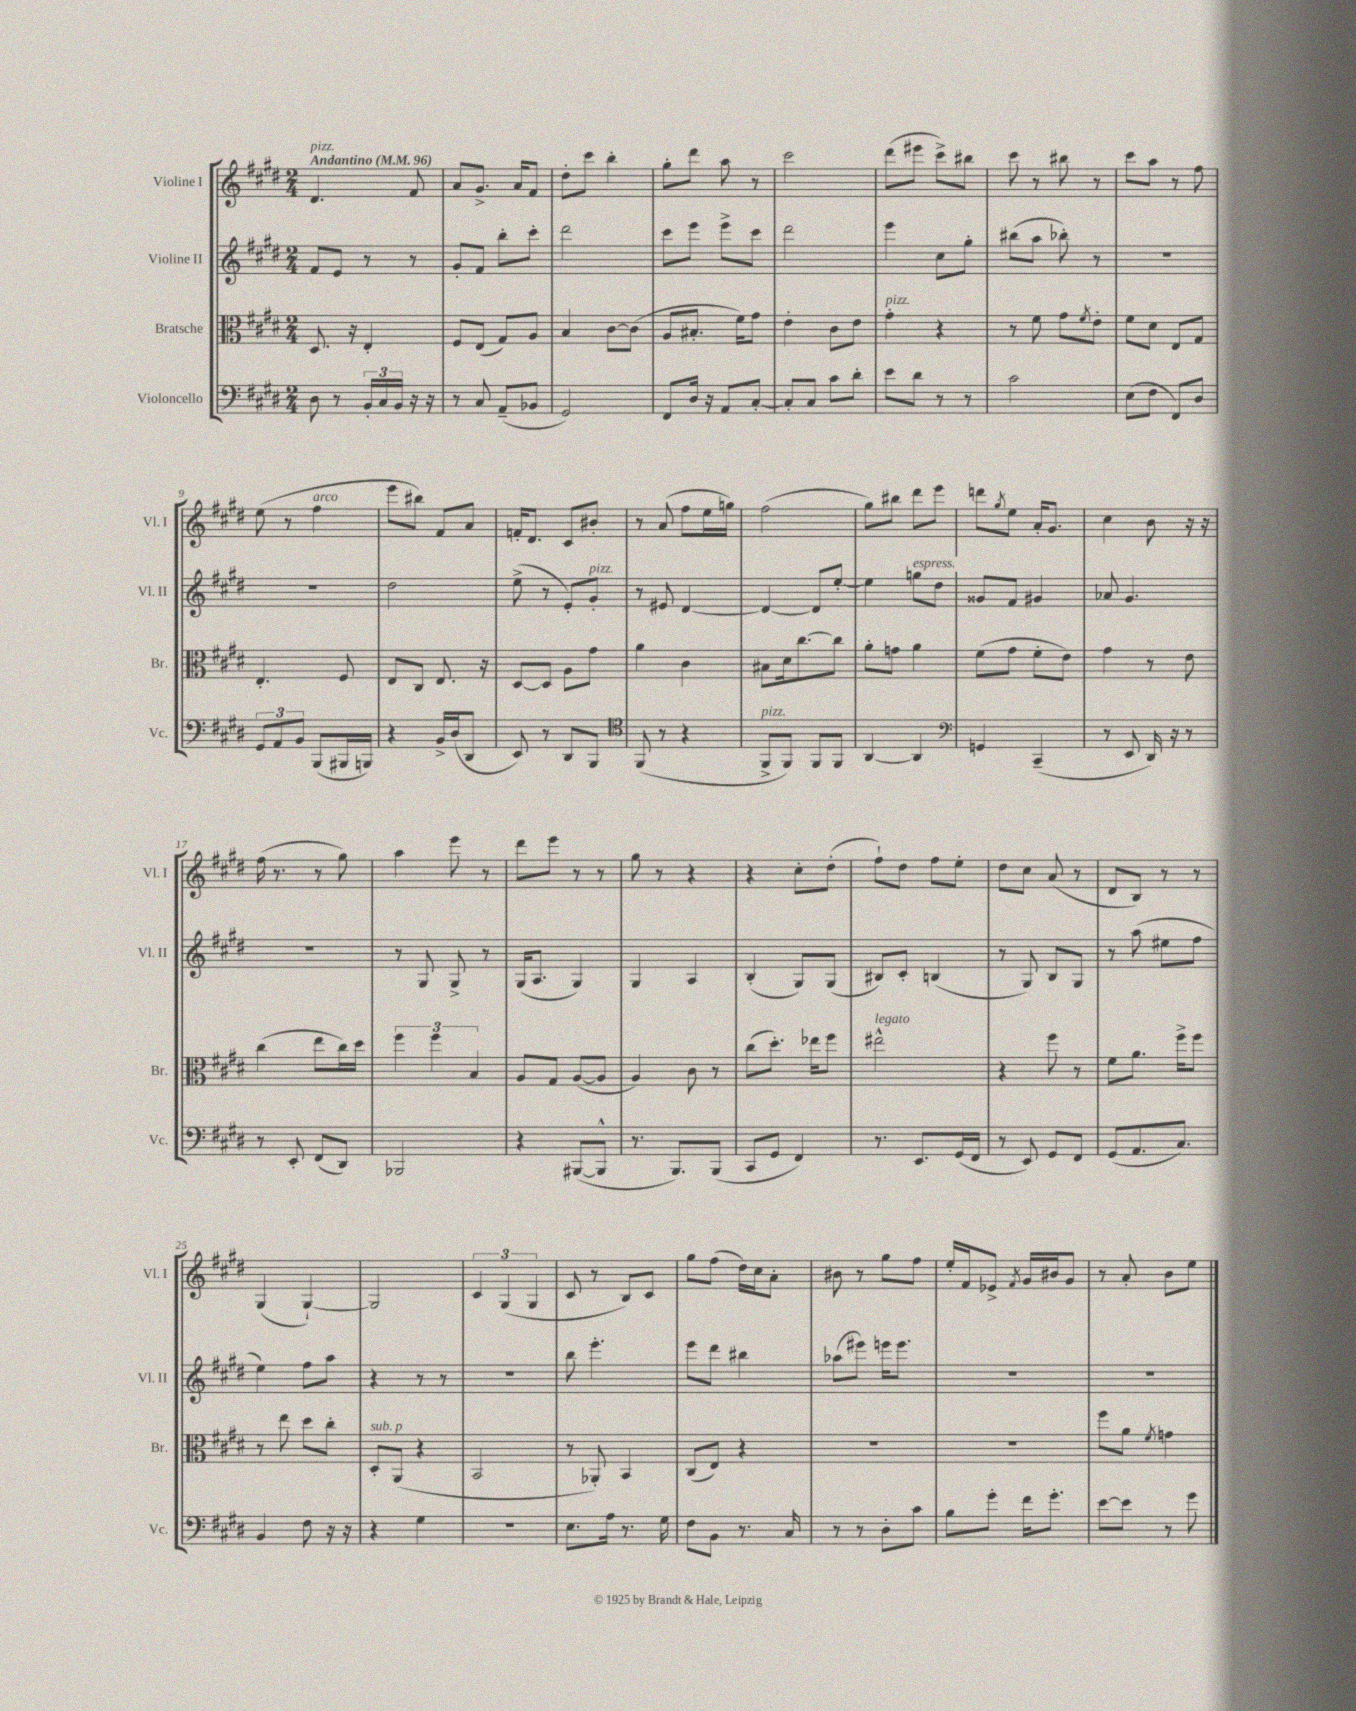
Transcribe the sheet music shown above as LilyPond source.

<<
\new StaffGroup <<
\new Staff = "s0" \with { instrumentName = "Violine I" shortInstrumentName = "Vl. I" } {
    \clef treble \key e \major \numericTimeSignature \time 2/4 \tempo "Andantino" 4 = 96
    dis'4.^\markup { \italic "pizz." } fis'8 |
    a'8 gis'8.-> a'16 fis'8 |
    dis''8-. cis'''8 b''4-. |
    gis''8-. dis'''8 a''8 r8 |
    cis'''2 |
    dis'''8( eis'''8 cis'''8->) bis''8 |
    cis'''8 r8 bis''8 r8 |
    cis'''8 a''8 r8 fis''8 |
    e''8( r8 fis''4^\markup { \italic "arco" } |
    e'''8 bis''8) fis'8 a'8 |
    f'16-. dis'8. cis'8 bis'8-. |
    r8 a'8( fis''8 e''16 g''16) |
    fis''2( |
    gis''8) bis''8 dis'''8 e'''8 |
    d'''8 \acciaccatura { gis''8 } e''8 a'16-. gis'8. |
    cis''4 b'8 r16 r16 |
    fis''16( r8. r8 gis''8) |
    a''4 e'''8 r8 |
    dis'''8 e'''8 r8 r8 |
    gis''8 r8 r4 |
    r4 cis''8-. dis''8-.( |
    fis''8-!) dis''8 fis''8 e''8-. |
    dis''8 cis''8 a'8( r8 |
    dis'8 b8) r8 r8 |
    gis4( gis4~-!) |
    gis2 |
    \tuplet 3/2 { cis'4 gis4( gis4 } |
    cis'8 r8 b8) cis'8 |
    gis''8 fis''8( dis''16) cis''16 a'8-. |
    bis'8 r8 gis''8 fis''8 |
    e''16-. fis'16 ees'8-> \acciaccatura { fis'8 } gis'16 bis'16 gis'8 |
    r8 a'8-. b'8 e''8 \bar "|." |
}
\new Staff = "s1" \with { instrumentName = "Violine II" shortInstrumentName = "Vl. II" } {
    \clef treble \key e \major \numericTimeSignature \time 2/4
    fis'8 e'8 r8 r8 |
    gis'8-. fis'8 b''8-. cis'''8-. |
    dis'''2 |
    cis'''8 e'''8 e'''8-> cis'''8 |
    dis'''2 |
    e'''4 cis''8 gis''8-. |
    bis''8( a''8 bes''8-.) r8 |
    R2 |
    R2 |
    dis''2 |
    e''8->( r8 e'8-.) gis'8-.^\markup { \italic "pizz." } |
    r8 eis'8 dis'4~ |
    dis'4~ dis'8 e''8~-. |
    e''4 g''8^\markup { \italic "espress." } dis''8 |
    gisis'8 fis'8 gis'4 |
    aes'8 gis'4. |
    R2 |
    r8 gis8 gis8-> r8 |
    gis16( a8. gis4) |
    gis4 a4 |
    b4-.( gis8) gis8( |
    bis8) cis'8-. b4( |
    r8 gis8) b8 gis8 |
    r8 a''8( eis''8 fis''8 |
    e''4) fis''8 a''8 |
    r4 r8 r8 |
    R2 |
    b''8 e'''4.-. |
    e'''8 dis'''8 bis''4 |
    aes''8( eis'''8) e'''16 e'''8. |
    R2 |
    R2 \bar "|." |
}
\new Staff = "s2" \with { instrumentName = "Bratsche" shortInstrumentName = "Br." } {
    \clef alto \key e \major \numericTimeSignature \time 2/4
    dis8. r16 e4-. |
    fis8 e8( gis8) a8 |
    b4 cis'8~ cis'8( |
    a8 bis8.-. fis'16) gis'8 |
    e'4-. cis'8 e'8 |
    gis'4-.^\markup { \italic "pizz." } r4 |
    r8 fis'8 gis'8 \acciaccatura { fis'8 } e'8-. |
    fis'8 dis'8 e8 gis8 |
    e4.-. fis8 |
    e8 cis8 e8. r16 |
    dis8~ dis8 a8 gis'8 |
    a'4 cis'4 |
    bis8 dis'16 cis''8.~ cis''8 |
    a'8-. g'8 a'4 |
    fis'8( gis'8 fis'8-. e'8) |
    gis'4 r8 e'8 |
    cis''4( e''8 cis''16) dis''16 |
    \tuplet 3/2 { fis''4 fis''4 b4 } |
    a8 gis8 a8~( a8 |
    a4) cis'8 r8 |
    cis''8( dis''8.-.) ees''16 fis''8 |
    eis''2-^^\markup { \italic "legato" } |
    r4 fis''8 r8 |
    fis'8 a'8. fis''16-> fis''8 |
    r8 e''8 dis''8 cis''8-. |
    dis8-.^\markup { \italic "sub. p" } a,8( r4 |
    b,2 |
    r8 aes,8-.) b,4 |
    cis8( e8) r4 |
    R2 |
    R2 |
    fis''8 a'8 \acciaccatura { fis'8 } g'4 \bar "|." |
}
\new Staff = "s3" \with { instrumentName = "Violoncello" shortInstrumentName = "Vc." } {
    \clef bass \key e \major \numericTimeSignature \time 2/4
    dis8 r8 \tuplet 3/2 { b,16-. cis16 b,16 } r16 r16 |
    r8 cis8 a,8--( bes,8 |
    gis,2) |
    fis,8 dis16 r16 a,8 cis8~-. |
    cis8-. cis8 cis'8 dis'8-. |
    e'8 dis'8 r8 r8 |
    cis'2 |
    e8( fis8 fis,8) dis8 |
    \tuplet 3/2 { gis,8 a,8 b,8 } b,,8( bis,,16 b,,16) |
    r4 b,16-> dis16( dis,8 |
    e,8) r8 dis,8 b,,8 |
    \clef tenor fis,8( r8 r4 |
    fis,8->^\markup { \italic "pizz." } fis,8) fis,8 fis,8 |
    a,4~ a,4 |
    \clef bass g,4 cis,4--( |
    r8 e,8 dis,16) r16 r8 |
    r8 e,8-. fis,8( dis,8) |
    bes,,2 |
    r4 bis,,8~( bis,,8-^ |
    r8. b,,8.) b,,8( |
    cis,8 gis,8 fis,4) |
    r8. e,8. gis,16( fis,16 |
    r8 e,8) gis,8 fis,8 |
    gis,8( a,8. cis8.) |
    b,4 fis8 r16 r16 |
    r4 gis4 |
    R2 |
    e8. a16 r8. gis16 |
    fis8 b,8 r8. cis16 |
    r8 r8 dis8-. cis'8 |
    b8 gis'8-. fis'16 gis'8.-. |
    e'8~ e'8 r8 gis'8 \bar "|." |
}
>>
>>
